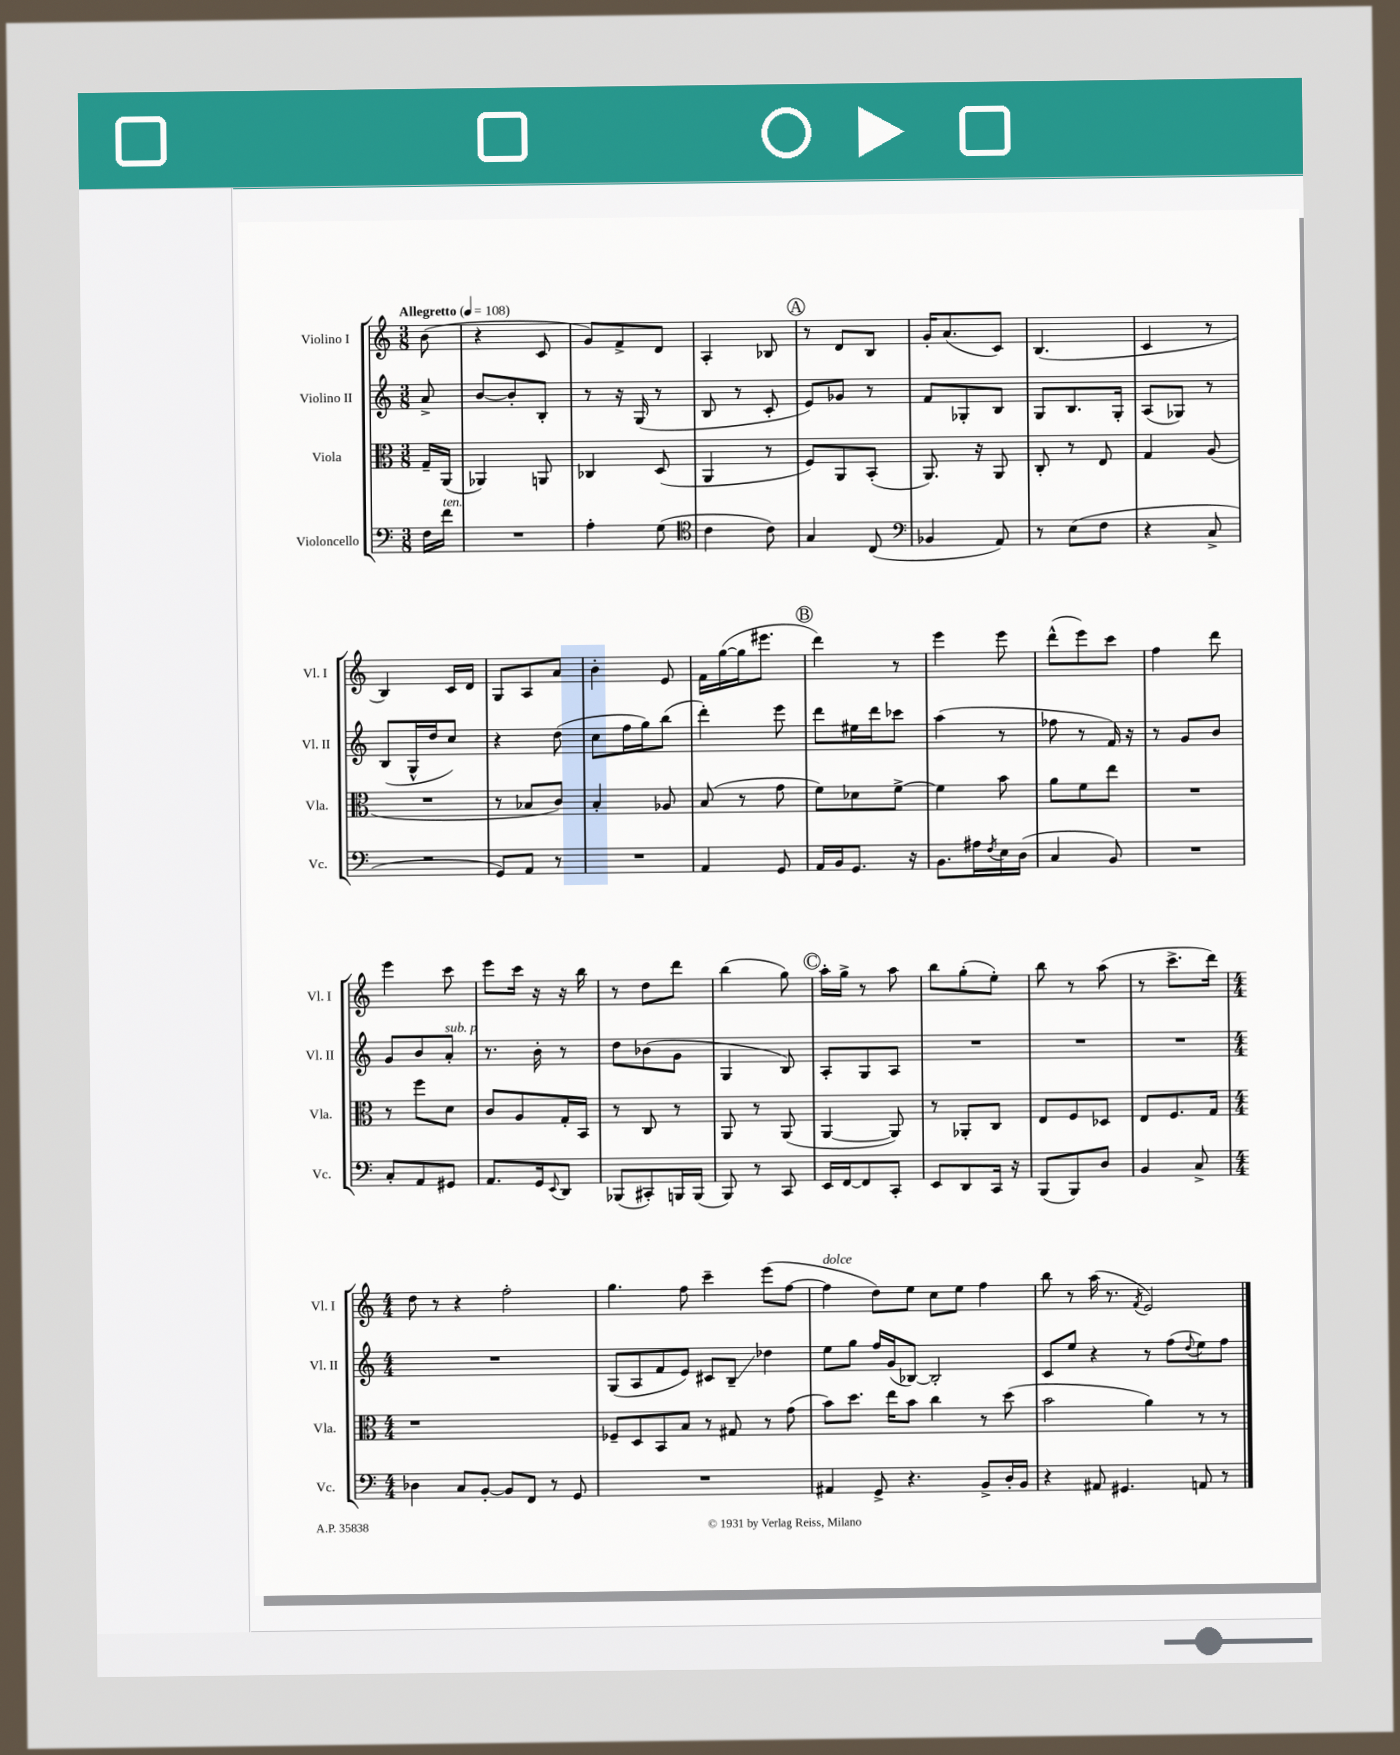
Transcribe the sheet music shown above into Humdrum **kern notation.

**kern	**kern	**kern	**kern
*staff4	*staff3	*staff2	*staff1
*clefF4	*clefC3	*clefG2	*clefG2
*k[]	*k[]	*k[]	*k[]
*M3/8	*M3/8	*M3/8	*M3/8
*MM108	*MM108	*MM108	*MM108
16F\LL	16G~/LL	8a^/	(8b\
16f\JJ	(16AA/JJ	.	.
=	=	=	=
4.r	4AA-/)	[8b/L	4r
.	.	8b'/]	.
.	8AA/	8B'/J	8c/
=	=	=	=
4A'\	4C-/	8r	8g/L)
.	.	16r	8f^/
.	.	(16G/	.
(8G\	(8D/	8r	8d/J
=	=	=	=
*clefC4	*	*	*
4c\	4AA/	8B/	4A'/
.	.	8r	.
8c\)	8r	8c'/	8B-/
=	=	=	=
4G/	8F/L)	8e/L)	8r
.	8AA/	8g-/J	8d/L
(8C/	(8BB'/J	8r	8B/J
=	=	=	=
*clefF4	*	*	*
4BB-/	8.AA/)	8f/L	16g'/LK
.	.	.	(8.a/
.	.	8G-'/	.
.	16r	.	.
8AA/)	8AA/	8B/J	8c/J)
=	=	=	=
8r	8C'/	8G/L	(4.B/
(8E\L	8r	8.B/	.
8F\J	8E/	.	.
.	.	16G'/Jk	.
=	=	=	=
4r	4G/	(8A/L	4c/
.	.	8G-/J)	.
8C^/	(8A/	8r	8r
=	=	=	=
4.r	4.r	(8B/L	4B/)
.	.	16G^^/L	.
.	.	16dd/J	.
.	.	8cc/J)	16c/LL
.	.	.	16d/JJ
=	=	=	=
8GG/L)	8r	4r	8G/L
8AA/J	8B-/L	.	8A/
8r	8c/J)	(8dd\	8a/J
=	=	=	=
4.r	4B'/	8cc\L	4b'\
.	.	16ff\L	.
.	.	16gg\J)	.
.	8A-/	(8bb\J	8e/
=	=	=	=
4AA/	(8B/	4ddd'\)	16f\LL
.	.	.	([16gg\
.	8r	.	16gg\]J
.	.	.	8.eee#\J
8GG/	8g\	8eee\	.
=	=	=	=
16AA/LL	8f\L)	8ddd\L	4ddd\)
16BB/J	.	.	.
8.GG/J	8d-\	16ee#\L	.
.	.	16ddd\J	.
.	[8f^\J	8ccc-\J	8r
16r	.	.	.
=	=	=	=
8.BB\L	4f\]	(4aa\	4eee\
16A#\L	.	.	.
8qF/	.	.	.
16E\	8b\	8r	8eee\
(16D\JJ	.	.	.
=	=	=	=
4C/	8a\L	8ff-\	(8ddd^^\L
.	8f\	8r	8eee\)
8BB/)	8ee\J	16f/)	8ccc\J
.	.	16r	.
=	=	=	=
4.r	4.r	8r	4ff\
.	.	8g/L	.
.	.	8b/J	8ddd\
=	=	=	=
8C'/L	8r	8g/L	4eee\
8AA/	8ff\L	8b/	.
8GG#/J	8d\J	8a'/J	8ccc\
=	=	=	=
8.AA/L	8c/L	8.r	8eee\L
.	8A/	.	16ccc\Jk
16GG/k	.	16b'\	16r
8qqEE/	.	.	.
8DD/J	16G'/L	8r	16r
.	16BB/JJ	.	16bb\
=	=	=	=
(8BBB-/L	8r	8dd\L	8r
8CC#'/)	8C/	(8b-\	8dd\L
16BBB/L	8r	8g\J	8ddd\J
(16BBB/JJ	.	.	.
=	=	=	=
8BBB/)	8AA/	4G/	(4bb\
8r	8r	.	.
8CC/	(8AA/	8B/)	8gg\)
=	=	=	=
16EE/LL	[4AA/	8A'/L	16aa'\LL
[16FF/J	.	.	16gg^\JJ
8FF/]	.	8G/	8r
8CC'/J	8AA/])	8A/J	8aa\
=	=	=	=
8EE/L	8r	4.r	8bb\L
8DD/	8AA-'/L	.	(8gg'\
16CC/Jk	8C/J	.	8ee'\J)
16r	.	.	.
=	=	=	=
(8BBB/L	8E/L	4.r	8bb\
8BBB/)	8F/	.	8r
8D/J	8D-/J	.	(8aa\
=	=	=	=
4BB/	8E/L	4.r	8r
.	8.F/	.	8.ccc^\L
8C^/	.	.	.
.	16G/Jk	.	16ddd\Jk)
=	=	=	=
*M4/4	*M4/4	*M4/4	*M4/4
4D-\	1r	1r	8dd\
.	.	.	8r
8C/L	.	.	4r
[8BB'/J	.	.	.
8BB/]L	.	.	2ff'\
8FF/J	.	.	.
8r	.	.	.
8GG/	.	.	.
=	=	=	=
1r	8F-~/L	(8G/L	4.gg\
.	8D/	8A/	.
.	8BB/	8f/	.
.	8B/J	8e/J)	8ff\
.	8r	8c#/L	4ccc~\
.	8G#/	8B~/J	.
.	8r	4dd-\	(8eee\L
.	(8g\	.	[8ff\J
=	=	=	=
4AA#/	8b\L)	8ee\L	4ff\]
.	8.dd\J	8gg\J	.
8GG^/	.	16ff/LL	8dd\L)
.	16ee\LK	(16g/J	.
4.r	8b\J	[8B-/J)	8ee\J
.	4cc\	2B-'/]	8cc\L
.	.	.	8ee\J
8BB^/L	8r	.	4ff\
16D'/L	(8dd\	.	.
16BB/JJ	.	.	.
=	=	=	=
4r	2b\	8c/L	8bb\
.	.	8ee/J	8r
8AA#/	.	4r	(16aa\
.	.	.	8.r
4.GG#/	.	.	.
.	.	.	8qf/
.	4a\)	8r	2e/)
.	.	(8ff\L	.
.	.	8qqdd/	.
8AA/	8r	8ee\)	.
8r	8r	8ff\J	.
==	==	==	==
*-	*-	*-	*-
